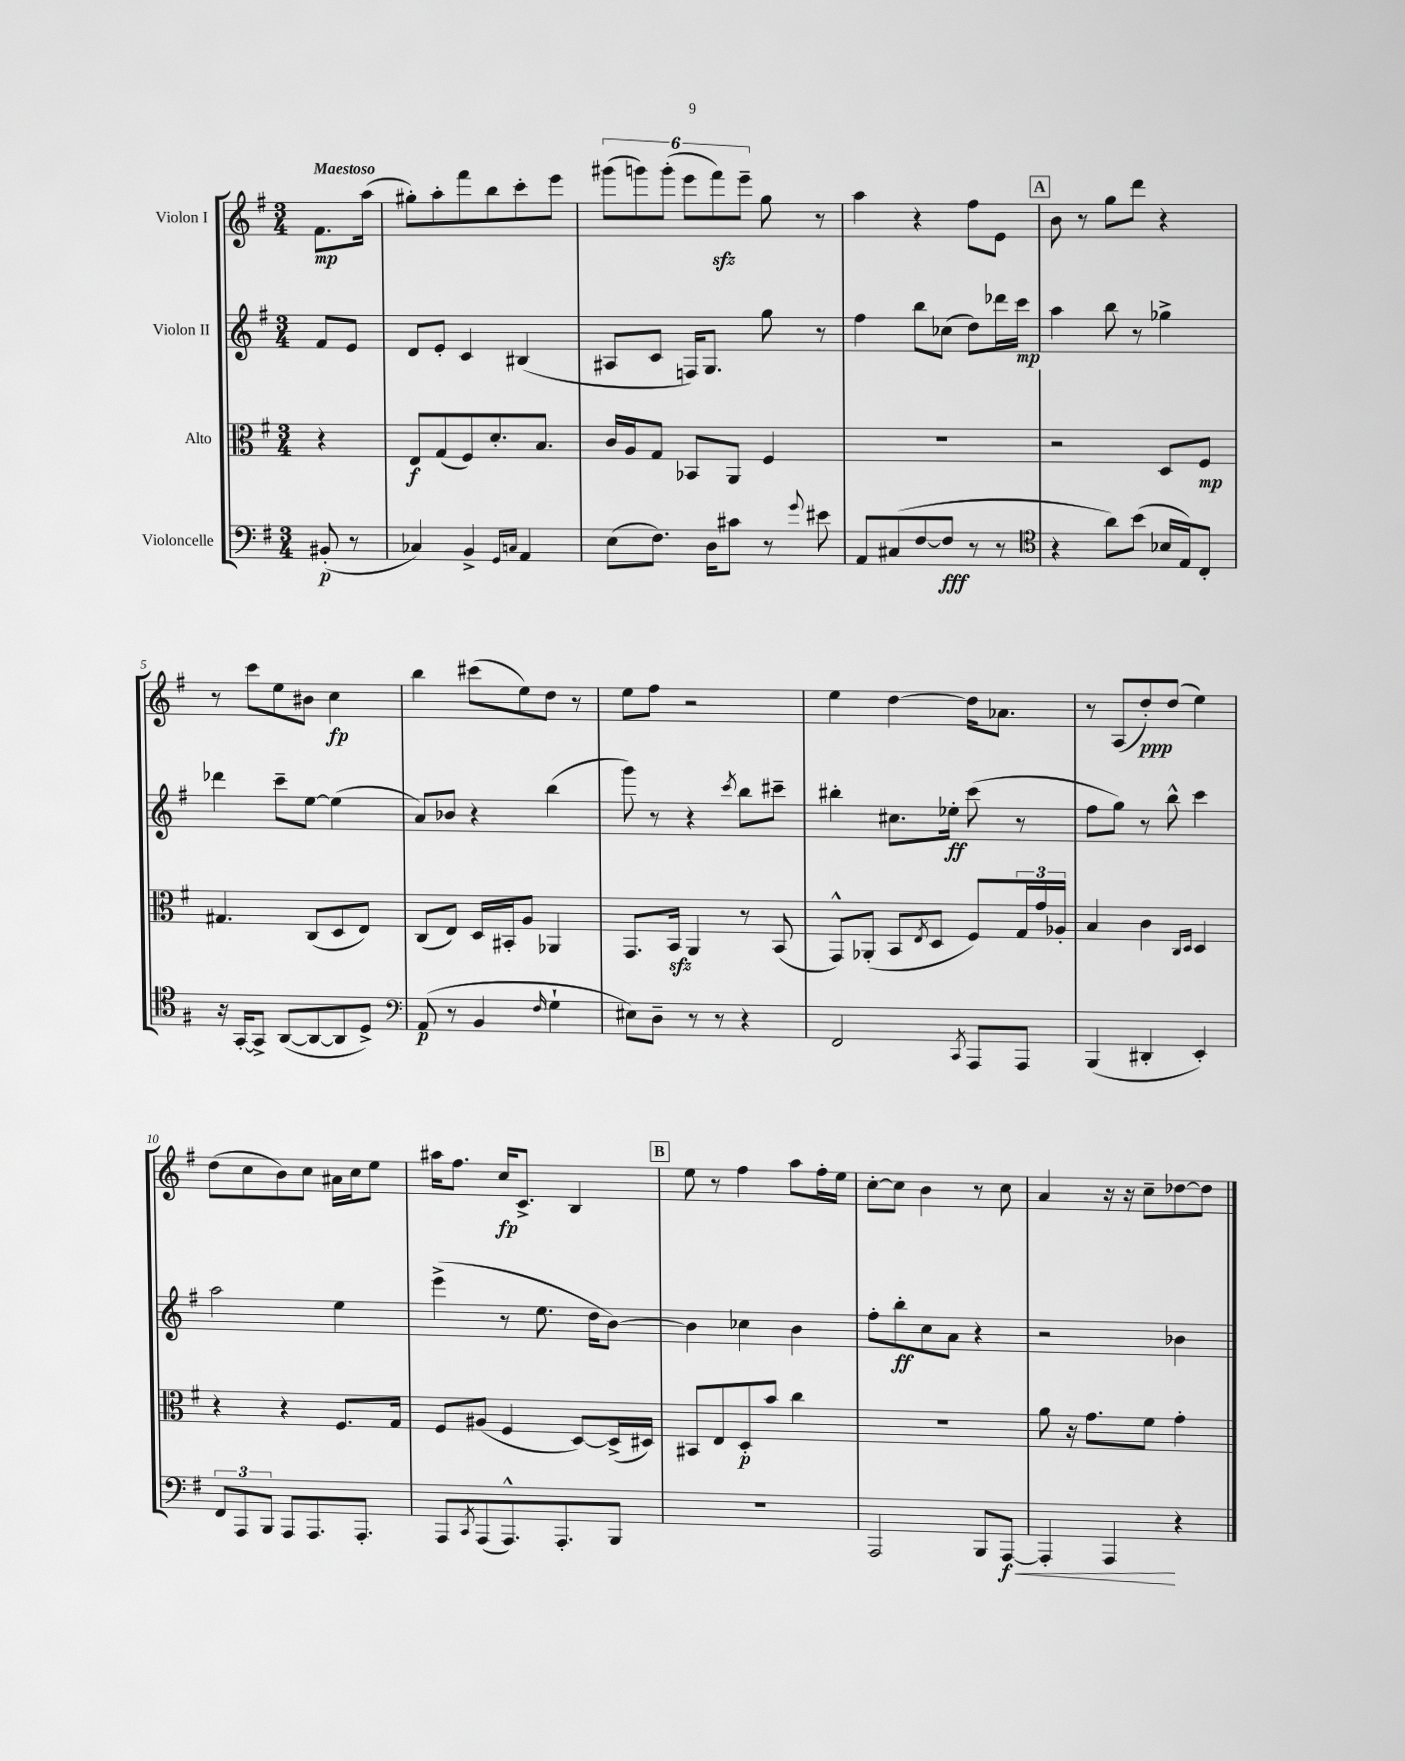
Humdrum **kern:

**kern	**kern	**kern	**kern
*staff4	*staff3	*staff2	*staff1
*clefF4	*clefC3	*clefG2	*clefG2
*k[f#]	*k[f#]	*k[f#]	*k[f#]
*M3/4	*M3/4	*M3/4	*M3/4
(8BB#'	4r	8f#	8.f#
8r	.	8e	.
.	.	.	(16aa
=	=	=	=
4C-)	8E	8d	8gg#')
.	(8G	8e'	8aa'
4BB^	8F#)	4c	8fff#
.	8.d'	.	8bb
16qqGG	.	.	.
16qqC	.	.	.
4AA	.	(4B#	8ccc'
.	8.B	.	.
.	.	.	8eee
=	=	=	=
(8E	16c	8A#	(12ggg#
.	16A	.	.
.	.	.	12ggg)
8.F#)	8G	8c	.
.	.	.	(12ggg'
.	8BB-	16F)	12eee
16D	.	8.G	.
.	.	.	12fff#)
8c#	8AA	.	.
.	.	.	12eee~
8r	4F#	8gg	8gg
8qqg	.	.	.
8e#	.	8r	8r
=	=	=	=
8AA	2.r	4ff#	4aa
(8C#	.	.	.
[8F#	.	8bb	4r
8F#]	.	(8cc-	.
8r	.	8dd)	8ff#
8r	.	16ddd-	8e
.	.	16ccc	.
=	=	=	=
*clefC4	*	*	*
4r	2r	4aa	8b
.	.	.	8r
8a)	.	8bb	8gg
(8b	.	8r	8ddd
16B-	8D	4gg-^	4r
16E)	.	.	.
8C'	8F#	.	.
=	=	=	=
16r	4.G#	4ddd-	8r
[16GG'	.	.	.
8GG^]	.	.	8ccc
([8AA	.	8ccc~	8ee
8AA_	(8C	[8ee	8b#
8AA]	8D	(4ee]	4cc
8D^)	8E)	.	.
=	=	=	=
*clefF4	*	*	*
(8AA	(8C	8a)	4bb
8r	8E)	8b-	.
4BB	16D	4r	(8ccc#
.	16BB#'	.	.
.	8A	.	8ee)
16qqF#	.	.	.
4G`	4AA-	(4bb	8dd
.	.	.	8r
=	=	=	=
8E#)	8.GG	8ggg)	8ee
8D~	.	8r	8ff#
.	16BB	.	.
8r	4AA	4r	2r
8r	.	.	.
.	.	8qccc	.
4r	8r	8bb	.
.	(8BB	8ccc#~	.
=	=	=	=
2FF#	8GG^^)	4bb#'	4ee
.	(8AA-'	.	.
.	8BB	8.cc#	[4dd
.	8qE	.	.
.	8D	.	.
.	.	16ee-'	.
8qCC	.	.	.
8AAA	8F#)	(8ccc	16dd]
.	.	.	8.a-
8AAA	24G	8r	.
.	24g	.	.
.	24A-'	.	.
=	=	=	=
(4BBB	4B	8ff#	8r
.	.	8gg)	(8A
4DD#'	4c	8r	8dd')
.	.	8bb^^	(8dd
.	16qqC	.	.
.	16qqD	.	.
4EE')	4D	4ccc	4ee)
=	=	=	=
12FF#	4r	2aa	(8dd
12AAA	.	.	.
.	.	.	8cc
12BBB	.	.	.
8AAA	4r	.	8b)
8.AAA	.	.	8cc
.	8.F#	4ee	16a#
8.AAA'	.	.	16cc
.	.	.	8ee
.	16G	.	.
=	=	=	=
8AAA	8F#	(4eee^	16aa#
.	.	.	8.ff#
8qCC	.	.	.
(8AAA	(8A#	.	.
8.AAA^^)	4F#	8r	16cc
.	.	.	8.c^
.	.	8.ee	.
8.AAA'	.	.	.
.	[8D)	.	4B
.	.	16dd	.
8BBB	(16D^]	[8b)	.
.	16D#)	.	.
=	=	=	=
2.r	8BB#	4b]	8ee
.	8E	.	8r
.	8D'	4cc-	4ff#
.	8b	.	.
.	4cc	4b	8aa
.	.	.	16ff#'
.	.	.	16ee
=	=	=	=
2AAA	2.r	8ff#'	[8cc'
.	.	8bb'	8cc]
.	.	8cc	4b
.	.	8a	.
8BBB	.	4r	8r
[8AAA	.	.	8cc
=	=	=	=
4AAA']	8a	2r	4a
.	16r	.	.
.	8.g	.	.
4AAA	.	.	16r
.	.	.	16r
.	8f#	.	8cc~
4r	4g'	4b-	[8dd-
.	.	.	8dd-]
==	==	==	==
*-	*-	*-	*-
